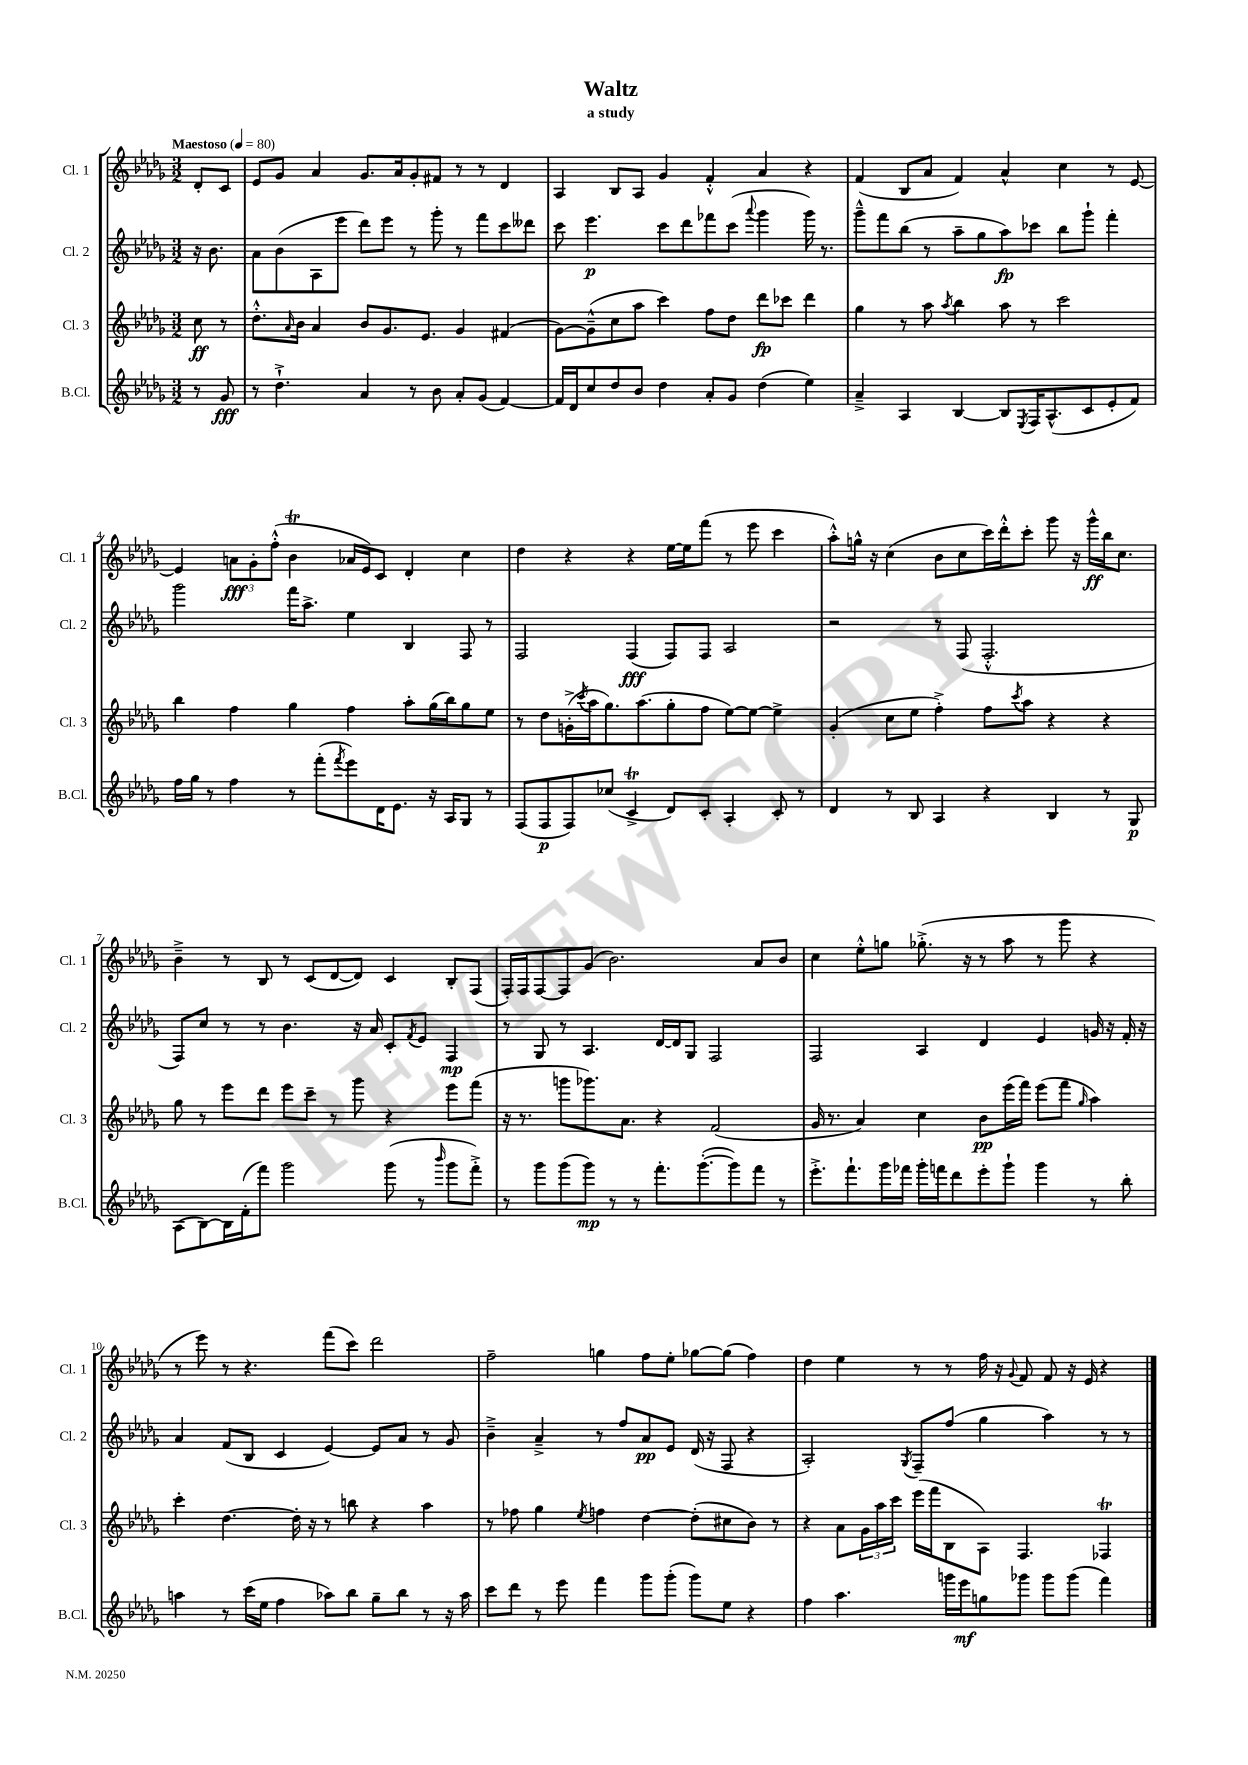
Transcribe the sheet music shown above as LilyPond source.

\header { title = "Waltz" subtitle = "a study" }
<<
\new StaffGroup <<
\new Staff = "s0" \with { instrumentName = "Cl. 1" shortInstrumentName = "Cl. 1" } {
    \clef treble \key des \major \numericTimeSignature \time 3/2 \partial 4 \tempo "Maestoso" 4 = 80
    des'8-. c'8 |
    ees'8 ges'8 aes'4 ges'8. aes'16 ges'8-. fis'8 r8 r8 des'4 |
    aes4 bes8 aes8 ges'4 f'4-.-^ aes'4 r4 |
    f'4( bes8 aes'8 f'4) aes'4-^ c''4 r8 ees'8~ |
    ees'4 \tuplet 3/2 { a'8\fff ges'8-. f''8-.-^( } bes'4\trill aes'16 ees'16) c'8 des'4-. c''4 |
    des''4 r4 r4 ees''16~ ees''16 f'''8( r8 ees'''8 c'''4 |
    aes''8-.-^) g''16-^ r16 c''4( bes'8 c''8 c'''16) des'''16-.-^ c'''8-. ges'''8 r16 ges'''16-^\ff bes''16 c''8. |
    bes'4---> r8 bes8 r8 c'8( des'8~ des'8) c'4 bes8-. f8( |
    f16-.) f16 f8~ f8 ges'8( bes'2.) aes'8 bes'8 |
    c''4 ees''8-.-^ g''8 ges''8.-.->( r16 r8 aes''8 r8 ges'''8 r4 |
    r8 ees'''8) r8 r4. f'''8( c'''8) des'''2 |
    f''2-- g''4 f''8 ees''8-. ges''8~ ges''8( f''4) |
    des''4 ees''4 r8 r8 f''16 r16 \appoggiatura { ges'8 } f'8 f'8 r16 ees'16 r4 \bar "|." |
}
\new Staff = "s1" \with { instrumentName = "Cl. 2" shortInstrumentName = "Cl. 2" } {
    \clef treble \key des \major \numericTimeSignature \time 3/2 \partial 4
    r16 bes'8. |
    aes'8 bes'8( aes8 ees'''8 des'''8) ees'''8 r8 ges'''8-. r8 f'''8 c'''8 deses'''8 |
    c'''8 ees'''4.\p c'''8 des'''8 fes'''8 c'''8( \appoggiatura { aes'''8 } ges'''4 ges'''16) r8. |
    ges'''8---^ f'''8 bes''8( r8 aes''8-- ges''8 aes''8\fp) ces'''8 bes''8 ges'''8-! f'''4-. |
    ges'''2 f'''16 aes''8.-> ees''4 bes4 f8 r8 |
    f2 f4\fff( f8) f8 aes2 |
    r2 r8 f8( f2.-.-^ |
    f8) c''8 r8 r8 bes'4. r16 aes'16 c'8-. \acciaccatura { f'8 } ees'8 f4\mp |
    r8 ges8 r8 aes4. des'16~ des'16 ges8 f2 |
    f2 aes4 des'4 ees'4 g'16 r16 f'16-. r16 |
    aes'4 f'8( bes8 c'4 ees'4~) ees'8 aes'8 r8 ges'8 |
    bes'4---> aes'4---> r8 f''8 aes'8\pp ees'8 des'16( r16 f8 r4 |
    aes2-.) \acciaccatura { ges8 } f8-- f''8( ges''4 aes''4) r8 r8 \bar "|." |
}
\new Staff = "s2" \with { instrumentName = "Cl. 3" shortInstrumentName = "Cl. 3" } {
    \clef treble \key des \major \numericTimeSignature \time 3/2 \partial 4
    c''8\ff r8 |
    des''8.-.-^ \grace { aes'16 } bes'16 aes'4 bes'8 ges'8. ees'8. ges'4 fis'4( |
    ges'8~) ges'8---^( c''8 aes''8 c'''4) f''8 des''8 des'''8\fp ces'''8 des'''4 |
    ges''4 r8 aes''8 \acciaccatura { aes''8 } bes''4 aes''8 r8 c'''2 |
    bes''4 f''4 ges''4 f''4 aes''8-. ges''16( bes''16) ges''8 ees''8 |
    r8 des''8 g'16-.->( \acciaccatura { c'''8 } aes''16 ges''8.) aes''8.( ges''8-. f''8 ees''8~) ees''8~ ees''4-> |
    ges'4-.( c''8 ees''8 f''4-.->) f''8 \acciaccatura { c'''8 } aes''8 r4 r4 |
    ges''8 r8 ees'''8 des'''8 ees'''8 c'''8-- r8 ges'''8 r4 ees'''8 f'''8( |
    r16 r8. g'''8 ges'''8.) aes'8. r4 f'2( |
    ges'16 r8. aes'4) c''4 bes'8\pp ees'''16( f'''16) ees'''8( f'''8 \grace { ges''16 } aes''4) |
    c'''4-. des''4.~ des''16-. r16 r8 b''8 r4 aes''4 |
    r8 fes''8 ges''4 \acciaccatura { ees''8 } f''4 des''4~ des''8-.( cis''8 bes'8) r8 |
    r4 aes'8 \tuplet 3/2 { ges'16 aes''16 c'''16 } ees'''16( f'''16 bes8 aes8) f4. fes4\trill \bar "|." |
}
\new Staff = "s3" \with { instrumentName = "B.Cl." shortInstrumentName = "B.Cl." } {
    \clef treble \key des \major \numericTimeSignature \time 3/2 \partial 4
    r8 ges'8\fff |
    r8 des''4.-!-> aes'4 r8 bes'8 aes'8-. ges'8( f'4~) |
    f'16 des'16 c''8 des''8 bes'8 des''4 aes'8-. ges'8 des''4( ees''4) |
    aes'4---> aes4 bes4~ bes8 \acciaccatura { ees8 } f16 aes8.-^( c'8 ees'8-. f'8) |
    f''16 ges''16 r8 f''4 r8 f'''8-.( \acciaccatura { f'''8 } ees'''8) des'16 ees'8. r16 aes16 ges8 r8 |
    f8( f8\p f8) ces''8( c'4->\trill des'8) c'8-. aes4-. c'8-. r8 |
    des'4 r8 bes8 aes4 r4 bes4 r8 ges8\p |
    aes8( bes8~) bes16 f'16-.( f'''8) ges'''2 ges'''8( r8 \grace { bes'''16 } ges'''8 f'''8-.->) |
    r8 ges'''8 ges'''8( ges'''8\mp) r8 r8 f'''8.-. ges'''8.~-.( ges'''8) f'''8 r8 |
    ees'''8.-.-> f'''8.-! ges'''16 fes'''16 ges'''16-. f'''16 des'''8 ees'''8-. ges'''8-! ges'''4 r8 bes''8-. |
    a''4 r8 c'''16( ees''16 f''4 aes''8) bes''8 ges''8-- bes''8 r8 r16 aes''16 |
    c'''8 des'''8 r8 ees'''8 f'''4 ges'''8 ges'''8-.( ges'''8) ees''8 r4 |
    f''4 aes''4. g'''16 ees'''16\mf g''8 ges'''8 ges'''8 ges'''8( f'''4) \bar "|." |
}
>>
>>
